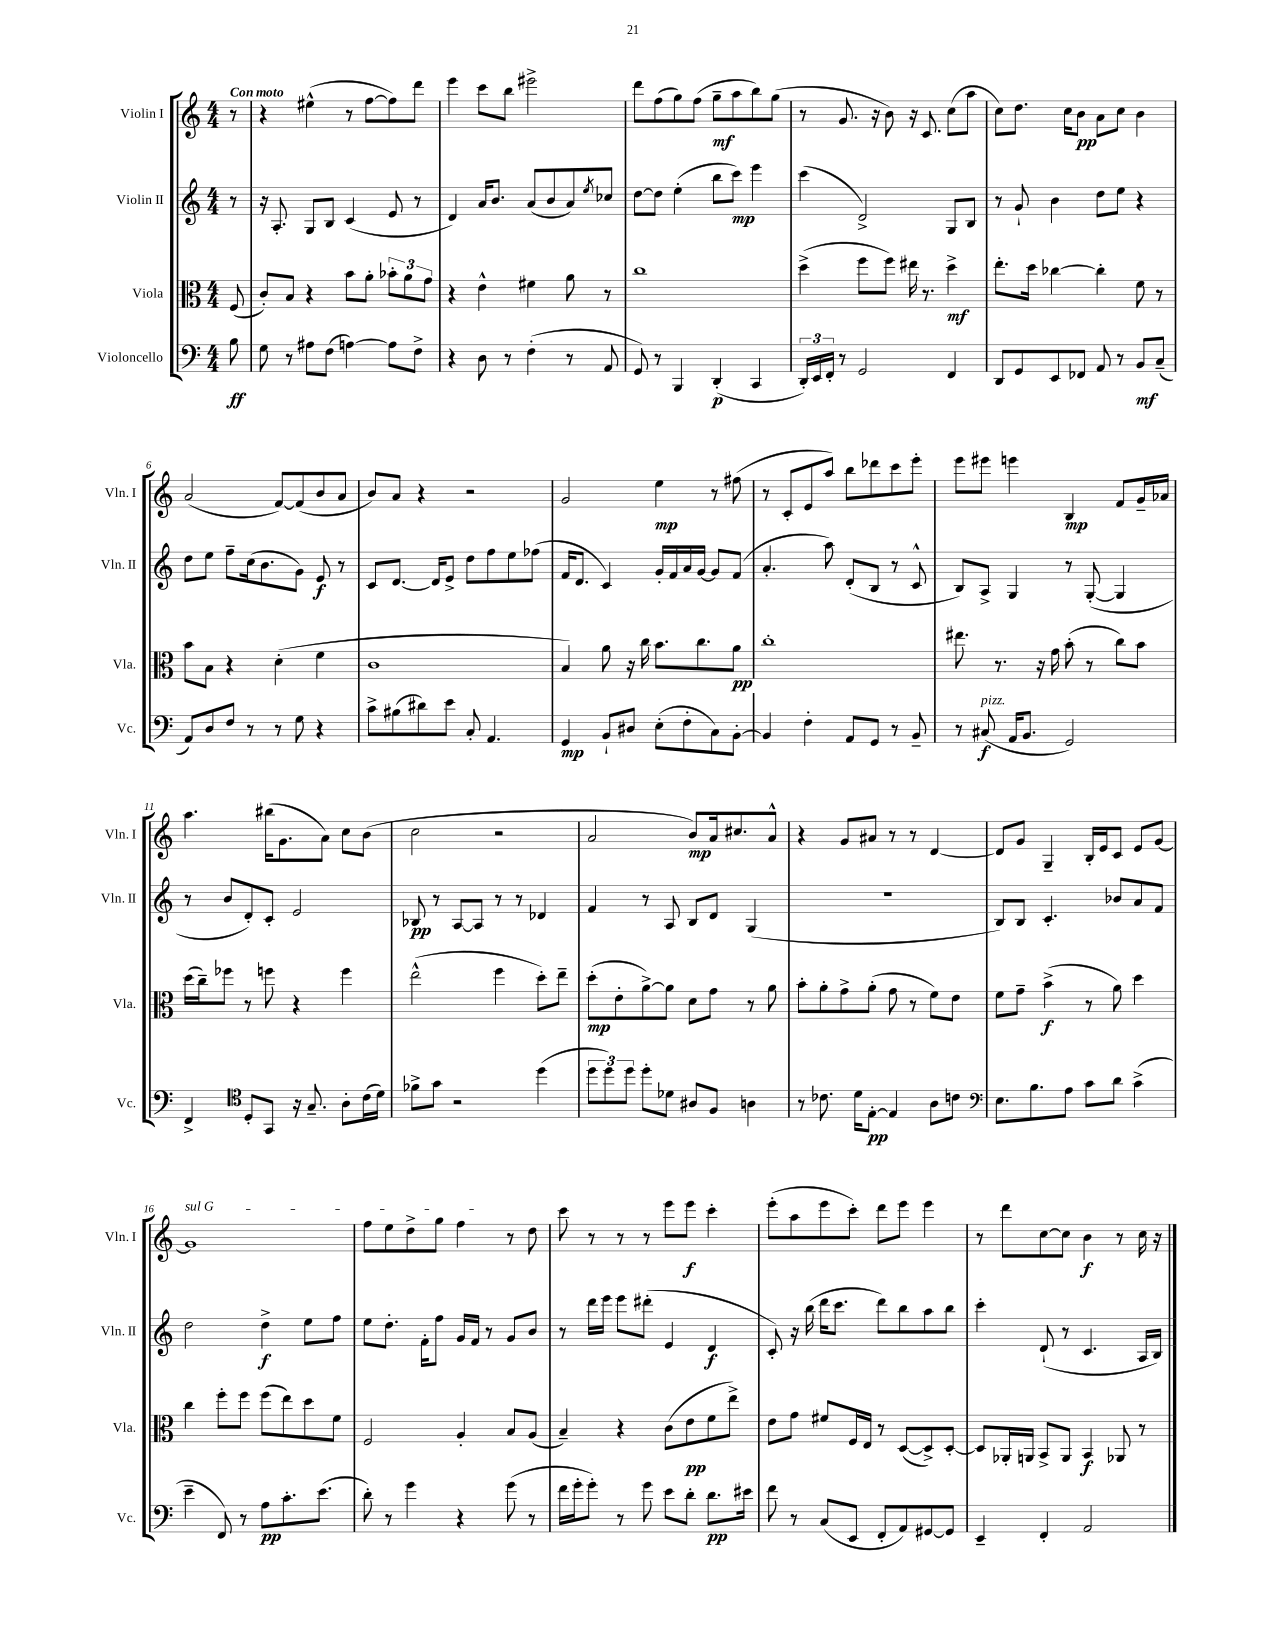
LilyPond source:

<<
\new StaffGroup <<
\new Staff = "s0" \with { instrumentName = "Violin I" shortInstrumentName = "Vln. I" } {
    \clef treble \key c \major \numericTimeSignature \time 4/4 \partial 8 \tempo "Con moto"
    r8 |
    r4 eis''4-^( r8 f''8~ f''8) d'''8 |
    e'''4 c'''8 b''8 eis'''2-> |
    d'''8 f''8( g''8) f''8( g''8--\mf a''8 b''8) g''8( |
    r8 g'8. r16 b'8) r16 c'8. c''8( a''8 |
    c''8) d''8. c''16 b'8\pp a'8 c''8 b'4 |
    a'2( f'8~) f'8( b'8 a'8 |
    b'8) a'8 r4 r2 |
    g'2 e''4\mp r8 fis''8( |
    r8 c'8-. e'8 a''8) b''8 des'''8 c'''8 e'''8-. |
    e'''8 eis'''8 e'''4 b4\mp f'8 g'16-- aes'16 |
    a''4. bis''16( g'8. a'8) c''8 b'8( |
    c''2 r2 |
    a'2 b'8\mp) a'16 cis''8. a'8-^ |
    r4 g'8 ais'8 r8 r8 d'4~ |
    d'8 g'8 g4-- b16-. e'16 c'8 e'8 g'8~ |
    \once \override TextSpanner.bound-details.left.text = \markup { \italic "sul G" } g'1\startTextSpan |
    f''8 e''8 d''8-> g''8 f''4\stopTextSpan r8 d''8 |
    c'''8 r8 r8 r8 e'''8 e'''8\f c'''4-. |
    e'''8-.( a''8 e'''8 c'''8-.) d'''8 e'''8 e'''4 |
    r8 d'''8 c''8~ c''8 b'4\f r8 c''16 r16 \bar "|." |
}
\new Staff = "s1" \with { instrumentName = "Violin II" shortInstrumentName = "Vln. II" } {
    \clef treble \key c \major \numericTimeSignature \time 4/4 \partial 8
    r8 |
    r16 a8.-. g8 b8 c'4( e'8 r8 |
    d'4) a'16 b'8. a'8( b'8 a'8) \acciaccatura { e''8 } ces''8 |
    d''8~ d''8 e''4-.( b''8 c'''8\mp) e'''4 |
    c'''4( d'2->) g8 b8 |
    r8 g'8-! b'4 d''8 e''8 r4 |
    d''8 e''8 f''8-- c''16( b'8. g'8) e'8\f r8 |
    c'8 d'8.~ d'16 e'8-> d''8 f''8 e''8 fes''8( |
    f'16 d'8. c'4) g'16-. f'16 a'16 g'16~ g'8 f'8( |
    a'4.-. a''8) d'8-.( b8 r8 c'8-^ |
    b8) a8-> g4 r8 g8~-.( g4 |
    r8 b'8 d'8-.) c'8-. e'2 |
    bes8\pp r8 a8~ a8 r8 r8 des'4 |
    f'4 r8 a8 b8 d'8 g4( |
    r1 |
    b8) b8 c'4.-. bes'8 a'8 f'8 |
    d''2 d''4->\f e''8 f''8 |
    e''8 d''8.-. f'16-. f''8 g'16 f'16 r8 g'8 b'8 |
    r8 d'''16 e'''16 e'''8 dis'''8-.( e'4 d'4\f |
    c'8-.) r16 b''16( d'''16 c'''8. d'''8) b''8 a''8 b''8 |
    c'''4-. d'8-!( r8 c'4. a16 b16) \bar "|." |
}
\new Staff = "s2" \with { instrumentName = "Viola" shortInstrumentName = "Vla." } {
    \clef alto \key c \major \numericTimeSignature \time 4/4 \partial 8
    f8( |
    c'8-.) b8 r4 b'8 a'8-. \tuplet 3/2 { bes'8-. a'8 g'8 } |
    r4 e'4-^ fis'4 a'8 r8 |
    c''1 |
    d''4->( f''8 f''8) eis''16 r8. d''4->\mf |
    e''8.-. d''16 ces''4~ ces''4-. f'8 r8 |
    b'8 b8 r4 d'4-.( f'4 |
    c'1 |
    b4) a'8 r16 c''16 b'8. c''8. a'8\pp |
    c''1-. |
    eis''8. r8. r16 g'16 b'8-.( r8 c''8) b'8 |
    d''16( c''16--) fes''8 r8 f''8 r4 f''4 |
    e''2-^( f''4 d''8-.) e''8-- |
    d''8-.\mp( e'8-. a'8~->) a'8 d'8 g'8 r8 a'8 |
    b'8-. a'8-. g'8-> a'8-.( g'8 r8 f'8) e'8 |
    f'8 g'8-- b'4->\f( r8 a'8) d''4 |
    c''4 f''8-. f''8 f''8( e''8) d''8 f'8 |
    f2 a4-. b8 a8( |
    b4--) r4 c'8( e'8\pp f'8 e''8->) |
    e'8 g'8 fis'8 f16 e16 r8 d8~( d8->) d8~-. |
    d8 aes,16-. a,16 b,8-> a,8 b,4\f aes,8 r8 \bar "|." |
}
\new Staff = "s3" \with { instrumentName = "Violoncello" shortInstrumentName = "Vc." } {
    \clef bass \key c \major \numericTimeSignature \time 4/4 \partial 8
    b8\ff |
    g8 r8 ais8 f8( a4~) a8 f8-> |
    r4 d8 r8 f4-.( r8 a,8 |
    g,8) r8 b,,4 d,4-.\p( c,4 |
    \tuplet 3/2 { d,16-.) e,16 f,16-. } r8 g,2 f,4 |
    d,8 g,8 e,8 fes,8 a,8 r8 b,8\mf c8--( |
    a,8) d8 f8 r8 r8 g8 r4 |
    c'8-> bis8( dis'8) e'8 c8-. a,4. |
    g,4\mp b,8-! dis8 e8-.( f8-. c8) b,8~-. |
    b,4 f4-. a,8 g,8 r8 b,8-- |
    r8 cis8\f^\markup { \italic "pizz." }( a,16 b,8. g,2) |
    f,4-> \clef tenor d8-. g,8 r16 g8.-- a8-. c'16( d'16) |
    fes'8-> g'8 r2 d''4( |
    \tuplet 3/2 { d''8 d''8) d''8 } d''8-. des'8 ais8 f8 a4 |
    r8 ces'8. d'16 e8~-.\pp e4 a8 c'8 |
    \clef bass e8. b8. a8 c'8 d'8 c'4->( |
    e'4-- f,8) r8 a8\pp c'8.-. e'8.( |
    d'8-.) r8 g'4 r4 g'8( r8 |
    f'16 g'16-. g'8-.) r8 g'8 e'8 d'8-. d'8.\pp eis'16 |
    f'8 r8 c8( e,8 f,8-. a,8) gis,8~ gis,8 |
    e,4-- f,4-. a,2 \bar "|." |
}
>>
>>
